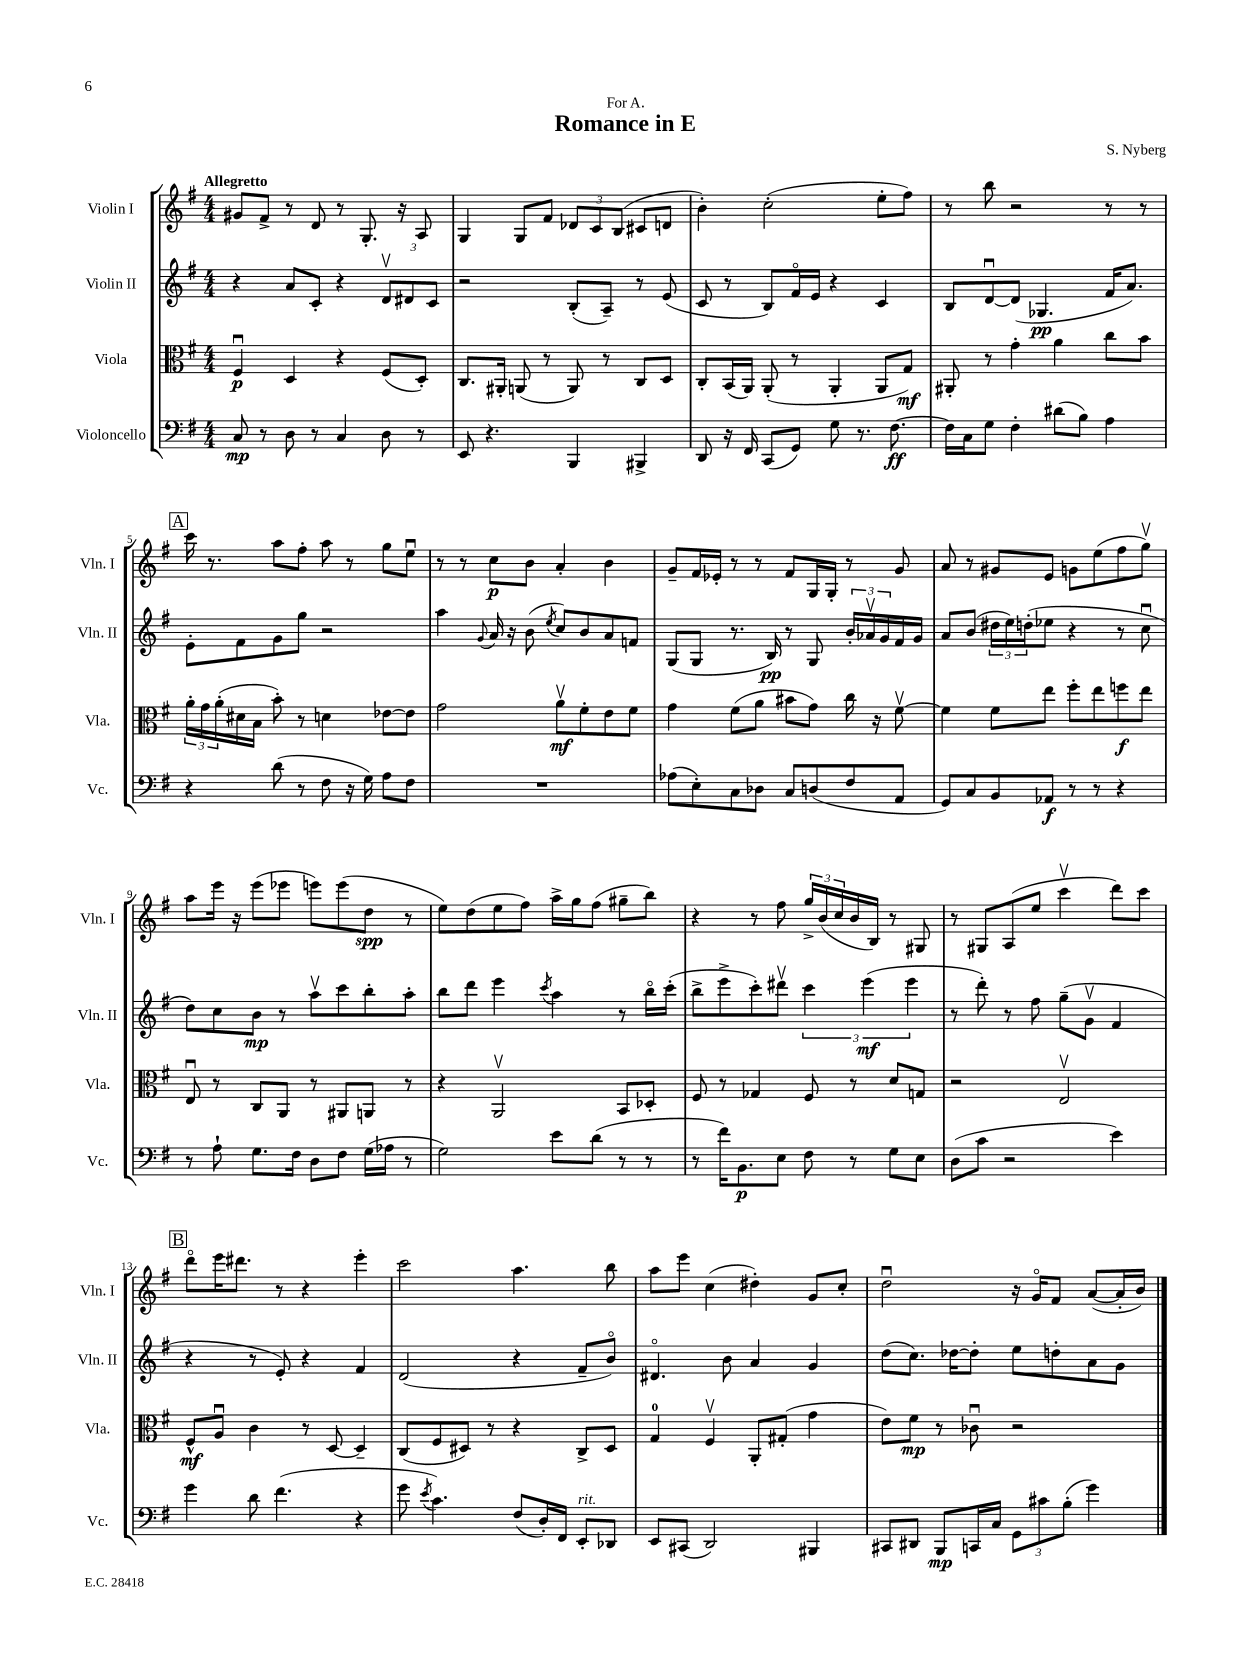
\header { title = "Romance in E" composer = "S. Nyberg" dedication = "For A." }
<<
\new StaffGroup <<
\new Staff = "s0" \with { instrumentName = "Violin I" shortInstrumentName = "Vln. I" } {
    \clef treble \key g \major \numericTimeSignature \time 4/4 \tempo "Allegretto"
    gis'8 fis'8-> r8 d'8 r8 g8.-. r16 a8 |
    g4 g8 fis'8 \tuplet 3/2 { des'8 c'8 b8( } cis'8 d'8 |
    b'4-.) c''2-.( e''8-. fis''8) |
    r8 b''8 r2 r8 r8 |
    \mark \markup { \box "A" } c'''16 r8. a''8 fis''8-. a''8 r8 g''8 e''8\downbow |
    r8 r8 c''8\p b'8 a'4-. b'4 |
    g'8-- fis'16 ees'16-. r8 r8 fis'8 g16 g16-. r8 g'8 |
    a'8 r8 gis'8 e'8 g'8 e''8( fis''8 g''8\upbow) |
    a''8 e'''16 r16 e'''8( ees'''8 e'''8) e'''8( d''8\spp r8 |
    e''8) d''8( e''8 fis''8) a''16-> g''16 fis''8( gis''8-- b''8) |
    r4 r8 fis''8 \tuplet 3/2 { g''16-> b'16( c''16 } b'16 b16) r8 gis8 |
    r8 gis8 a8( e''8 c'''4\upbow d'''8) c'''8 |
    \mark \markup { \box "B" } d'''8\flageolet e'''16 dis'''8. r8 r4 e'''4-. |
    c'''2 a''4. b''8 |
    a''8 e'''8 c''4( dis''4-.) g'8 c''8-. |
    d''2\downbow r16 g'16\flageolet fis'8 a'8~( a'16-. b'16) \bar "|." |
}
\new Staff = "s1" \with { instrumentName = "Violin II" shortInstrumentName = "Vln. II" } {
    \clef treble \key g \major \numericTimeSignature \time 4/4
    r4 a'8 c'8-. r4 \tuplet 3/2 { d'8\upbow dis'8 c'8 } |
    r2 b8-.( a8--) r8 e'8( |
    c'8 r8 b8) fis'16\flageolet e'16 r4 c'4 |
    b8 d'8~\downbow d'8( ges4.\pp fis'16 a'8.) |
    \mark \markup { \box "A" } e'8-. fis'8 g'8 g''8 r2 |
    a''4 \appoggiatura { g'8 } a'16 r16 b'8( \acciaccatura { e''8 } c''8) b'8 a'8 f'8 |
    g8( g8 r8. b16\pp) r8 g8 \tuplet 3/2 { b'16-. aes'16\upbow g'16 } fis'16 g'16 |
    a'8 b'8( \tuplet 3/2 { dis''16 e''16) d''16-.( } ees''8 r4 r8 c''8\downbow |
    d''8) c''8 b'8\mp r8 a''8\upbow c'''8 b''8-. a''8-. |
    b''8 d'''8 e'''4 \acciaccatura { c'''8 } a''4 r8 b''16\flageolet c'''16-.( |
    b''8-> e'''8-> c'''8-.) dis'''8\upbow \tuplet 3/2 { c'''4 e'''4\mf( e'''4 } |
    r8 d'''8-.) r8 fis''8 g''8--( g'8\upbow fis'4 |
    \mark \markup { \box "B" } r4 r8 e'8-.) r4 fis'4 |
    d'2( r4 fis'8-- b'8\flageolet) |
    dis'4.\flageolet b'8 a'4 g'4 |
    d''8( c''8.) des''16~ des''8-. e''8 d''8-. a'8 g'8 \bar "|." |
}
\new Staff = "s2" \with { instrumentName = "Viola" shortInstrumentName = "Vla." } {
    \clef alto \key g \major \numericTimeSignature \time 4/4
    fis4\downbow\p d4 r4 fis8( d8-.) |
    c8. ais,16-. a,8( r8 a,8) r8 c8 d8 |
    c8-. b,16( a,16) a,8-.( r8 a,4-. a,8 g8\mf) |
    ais,8-. r8 g'4-. a'4 c''8 b'8 |
    \mark \markup { \box "A" } \tuplet 3/2 { a'16-. g'16 a'16-.( } dis'16 b16 b'8-.) r8 d'4 ees'8~ ees'8 |
    g'2 a'8\upbow\mf fis'8-. e'8 fis'8 |
    g'4 fis'8( a'8 bis'8 g'8) c''16 r16 fis'8~\upbow |
    fis'4 fis'8 e''8 fis''8-. e''8 f''8\f e''8 |
    e8\downbow r8 c8 a,8 r8 ais,8 a,8 r8 |
    r4 a,2\upbow b,8 des8-. |
    fis8 r8 ges4 fis8 r8 d'8 g8 |
    r2 e2\upbow |
    \mark \markup { \box "B" } fis8-^\mf a8\downbow c'4 r8 d8~ d4-- |
    c8( fis8 dis8) r8 r4 c8-> dis8 |
    g4-0 fis4\upbow a,8-. gis8-.( g'4 |
    e'8) fis'8\mp r8 ces'8\downbow r2 \bar "|." |
}
\new Staff = "s3" \with { instrumentName = "Violoncello" shortInstrumentName = "Vc." } {
    \clef bass \key g \major \numericTimeSignature \time 4/4
    c8\mp r8 d8 r8 c4 d8 r8 |
    e,8 r4. b,,4 bis,,4-> |
    d,8 r16 fis,16 c,8( g,8) g8 r8. fis8.~\ff |
    fis16 c16 g8 fis4-. dis'8( b8) a4 |
    \mark \markup { \box "A" } r4 d'8( r8 fis8 r16 g16) a8 fis8 |
    R1 |
    aes8( e8-.) c8 des8 c8 d8( fis8 a,8 |
    g,8) c8 b,8 aes,8\f r8 r8 r4 |
    r8 a8-! g8. fis16 d8 fis8 g16( aes16 r8 |
    g2) e'8 d'8( r8 r8 |
    r8 fis'16) b,8.\p e8 fis8 r8 g8 e8 |
    d8( c'8 r2 e'4) |
    \mark \markup { \box "B" } g'4 d'8 fis'4.( r4 |
    g'8 \acciaccatura { e'8 } c'4.) fis8( d16-.) fis,16 e,8-.^\markup { \italic "rit." } des,8 |
    e,8 cis,8( d,2) bis,,4 |
    cis,8 dis,8 b,,8\mp c,16 c16 \tuplet 3/2 { g,8 cis'8 b8-.( } g'4) \bar "|." |
}
>>
>>
